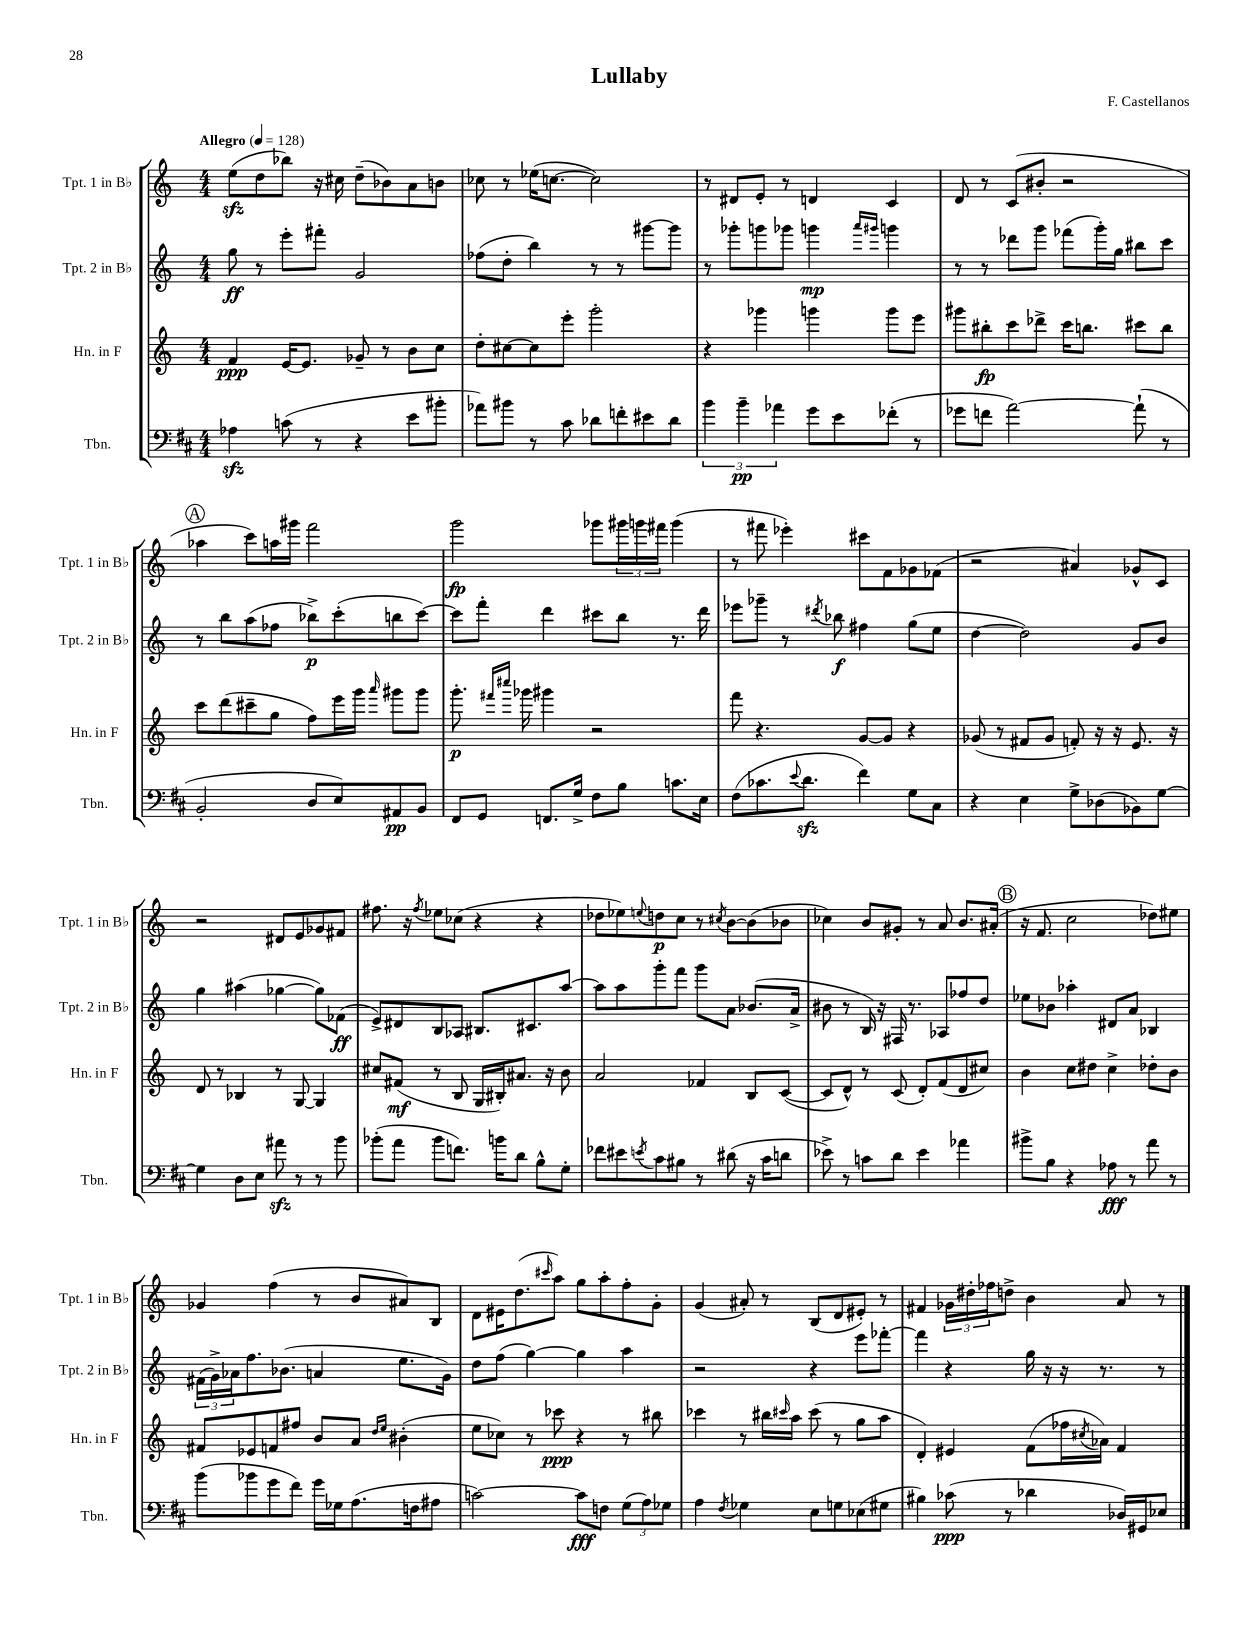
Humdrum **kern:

**kern	**kern	**kern	**kern
*staff4	*staff3	*staff2	*staff1
*clefF4	*clefG2	*clefG2	*clefG2
*k[f#c#]	*k[]	*k[]	*k[]
*M4/4	*M4/4	*M4/4	*M4/4
*MM128	*MM128	*MM128	*MM128
4A-\	4f/	8gg\	(8ee\L
.	.	8r	8dd\
(8c\	[16e/LK	8eee'\L	8bb-\J)
.	8.e/]J	.	.
8r	.	8fff#'\J	16r
.	.	.	16cc#\
4r	8g-~/	2g/	(8dd~\L
.	8r	.	8b-\)
8e\L	8b\L	.	8a\
8b#'\J	8cc\J	.	8b\J
=	=	=	=
8a-\L)	8dd'\L	(8ff-\L	8cc-\
8b#\J	[8cc#\	8dd'\J	8r
8r	8cc#\]	4bb\)	(16ee-\LK
.	.	.	[8.cc\J
8c#\	8eee'\J	.	.
8d-\L	2ggg'\	8r	2cc\])
8f'\	.	8r	.
8e#\	.	[8ggg#\L	.
8d-\J	.	8ggg#\]J	.
=	=	=	=
6b\	4r	8r	8r
.	.	8ggg-'\L	8d#/L
6b~\	.	.	.
.	4ggg-\	8ggg\	8e'/J
6a-\	.	.	.
.	.	8ggg-\J	8r
8g\L	4ggg\	4ggg\	4d/
8e\	.	.	.
.	.	16qqaaa/LL	.
.	.	16qqggg#/JJ	.
(8f-'\J	8ggg\L	4ggg\	4c/
8r	8eee\J	.	.
=	=	=	=
8g-\L	8ggg#\L	8r	8d/
8f\J	8bb#'\	8r	8r
[2a\)	8ccc\	8ddd-\L	(8c/L
.	8ddd-^\J	8ggg\J	8b#'/J
.	16ccc\LK	(8fff-\L	2r
.	8.bb\J	.	.
.	.	16ggg'\L)	.
.	.	16gg\JJ	.
(8a`\]	8ccc#\L	8bb#\L	.
8r	8bb\J	8ccc\J	.
=	=	=	=
2BB'/	8ccc\L	8r	4aa-\
.	(8ddd\	8bb\L	.
.	8ccc#~\	(8aa\	8ccc\L)
.	8gg\J	8ff-\J	16aa\L
.	.	.	16ggg#\JJ
8D/L	8ff\L)	8bb-^\L)	2fff\
8E/)	16eee\L	(8ccc'\	.
.	16ggg\JJ	.	.
.	16qqaaa/	.	.
8AA#/	8ggg#\L	8bb\	.
8BB/J	8ggg#\J	[8ccc\J)	.
=	=	=	=
8FF#/L	8.ggg'\	8ccc\]L	2ggg\
8GG/J	.	8fff'\J	.
.	16qqfff#/LL	.	.
.	16qqcccc#/JJ	.	.
.	16ggg-\	.	.
8.FF/L	4ggg#\	4ddd\	.
16G^/Jk	.	.	.
8F#\L	2r	8ccc#\L	8ggg-\L
8B\J	.	8bb\J	24ggg#\L
.	.	.	24ggg\
.	.	.	24fff#\JJ
8.c\L	.	8.r	(4ggg\
16E\Jk	.	16ddd\	.
=	=	=	=
(8F#\L	8fff\	8eee-\L	8r
8.c-\	4.r	8ggg-~\J	8fff#\
.	.	8r	4eee-'\)
8qqe/	.	.	.
8.d\J	.	.	.
.	.	8qddd#/	.
.	.	8bb-\	.
4f#\)	[8g/L	4ff#\	8ccc#\L
.	8g/]J	.	8f\
8G\L	4r	(8gg\L	8g-\
8C#\J	.	8ee\J	(8f-\J
=	=	=	=
4r	(8g-/	[4dd\	2r
.	8r	.	.
4E\	8f#/L	2dd\])	.
.	8g-/J	.	.
8G^\L	8f'/)	.	4a#/)
(8D-\	16r	.	.
.	16r	.	.
8BB-\)	8.e/	8g/L	8g-^^/L
[8G\J	.	8b/J	8c/J
.	16r	.	.
=	=	=	=
4G\]	8d/	4gg\	2r
.	8r	.	.
8D\L	4B-/	(4aa#\	.
8E\J	.	.	.
8a#\	8r	[4gg-\	8d#/L
8r	[8G/	.	8e/
8r	4G/]	8gg-\]L)	8g-/
8b\	.	(8f-\J	8f#/J
=	=	=	=
(8b-'\L	8cc#/L	8e^/L)	8.ff#\
8a\J	(8f#/J	8d#/	.
.	.	.	16r
.	.	.	8qff#/
8b-\L	8r	8B/	8ee-\L
8.f\J)	8B/	8A-/J	(8cc-\J
.	16G/LL	8.B#/L	4r
16b\LK	16B#'/J)	.	.
8d\J	8.a#/J	.	.
.	.	8.c#/	.
8B^^\L	.	.	4r
.	16r	.	.
8G'\J	8b\	[8aa/J	.
=	=	=	=
8f-\L	2a/	8aa\]L	8dd-\L
8e#\	.	8aa\	8ee-\)
8qe/	.	.	8qqee/
8c#\	.	8ggg'\	8dd\
8B#\J	.	8fff\J	8cc\J
8r	4f-/	8ggg\L	8r
.	.	.	8qcc#/
(8d#\	.	8a\J	[8b\L
16r	8B/L	(8.b-/L	(8b\]
16c#\LK	.	.	.
8d\J	([8c/J	.	8b-\J
.	.	16a^/Jk	.
=	=	=	=
8e-^\)	8c/]L	8b#\	4cc-\)
8r	8d^^/J)	8r	.
8c\L	8r	16B/)	8b/L
.	.	16r	.
8d\J	(8c/	16F#/	8g#'/J
.	.	8.r	.
4e-\	8d'/L)	.	8r
.	(8f/	8A-/L	8a/
4a-\	8d/	8ff-/	8.b/L
.	8cc#/J)	8dd/J	.
.	.	.	(16a#'/Jk
=	=	=	=
8b#^\L	4b\	8ee-\L	16r
.	.	.	8.f/
8B\J	.	8b-\J	.
4r	8cc\L	4aa-'\	2cc\
.	8dd#\J	.	.
8A-\	4cc^\	8d#/L	.
8r	.	8a/J	.
8a\	8dd-'\L	4B-/	8dd-\L)
8r	8b\J	.	8ee#\J
=	=	=	=
(8b\L	8f#/L	(24f#\LL	4g-/
.	.	24g^\)	.
.	.	24a-\J	.
8b-\	8e-/	8.ff\	.
8g\	8f/	.	(4ff\
.	.	(8.b-\J	.
8f#\J)	8ff#/J	.	.
16g\LL	8b/L	4a/	8r
16G-\J	.	.	.
(8.A\	8a/J	.	8b/L
.	16qqdd/LL	.	.
.	16qqee/JJ	.	.
.	(4b#'\	8.ee\L	8a#/)
16F\k	.	.	.
8A#\J	.	.	8B/J
.	.	16g\Jk)	.
=	=	=	=
[2c\)	8ee\L	8dd\L	8d\L
.	8cc-\J)	(8ff\J	16e#\K
.	.	.	(8.dd\
.	8r	[4gg\)	.
.	.	.	16qqccc#/
.	8ccc-\	.	8aa\J)
8c\]L	4r	4gg\]	8gg\L
8F\J	.	.	8aa'\
(12G\L	8r	4aa\	8ff'\
12A\)	.	.	.
.	8bb#\	.	8g'\J
12G-\J	.	.	.
=	=	=	=
4A\	4ccc-\	2r	(4g/
8qF#/	.	.	.
4G-\	8r	.	8a#'/)
.	16bb#\LL	.	8r
.	16qqccc#/	.	.
.	16aa\JJ	.	.
8E\L	(8ccc#\	4r	(8B/L
8G\	8r	.	8d/
(8E-\	8gg\L	8eee\L	8e#'/J)
8G#\J	8aa\J	[8fff-'\J	8r
=	=	=	=
4B#\)	4d'/)	4fff-\]	4f#/
(8c-\	4e#/	4r	24g-\LL
.	.	.	24dd#'\
.	.	.	24ff-\J
8r	.	.	8dd^\J
4d-\	(8f\L	16gg\	4b\
.	.	16r	.
.	16ff-\L	16r	.
.	8qcc#/	.	.
.	16a-\JJ)	8.r	.
16D-/LL)	4f/	.	8a/
16GG#/J	.	.	.
8E-/J	.	8r	8r
==	==	==	==
*-	*-	*-	*-
